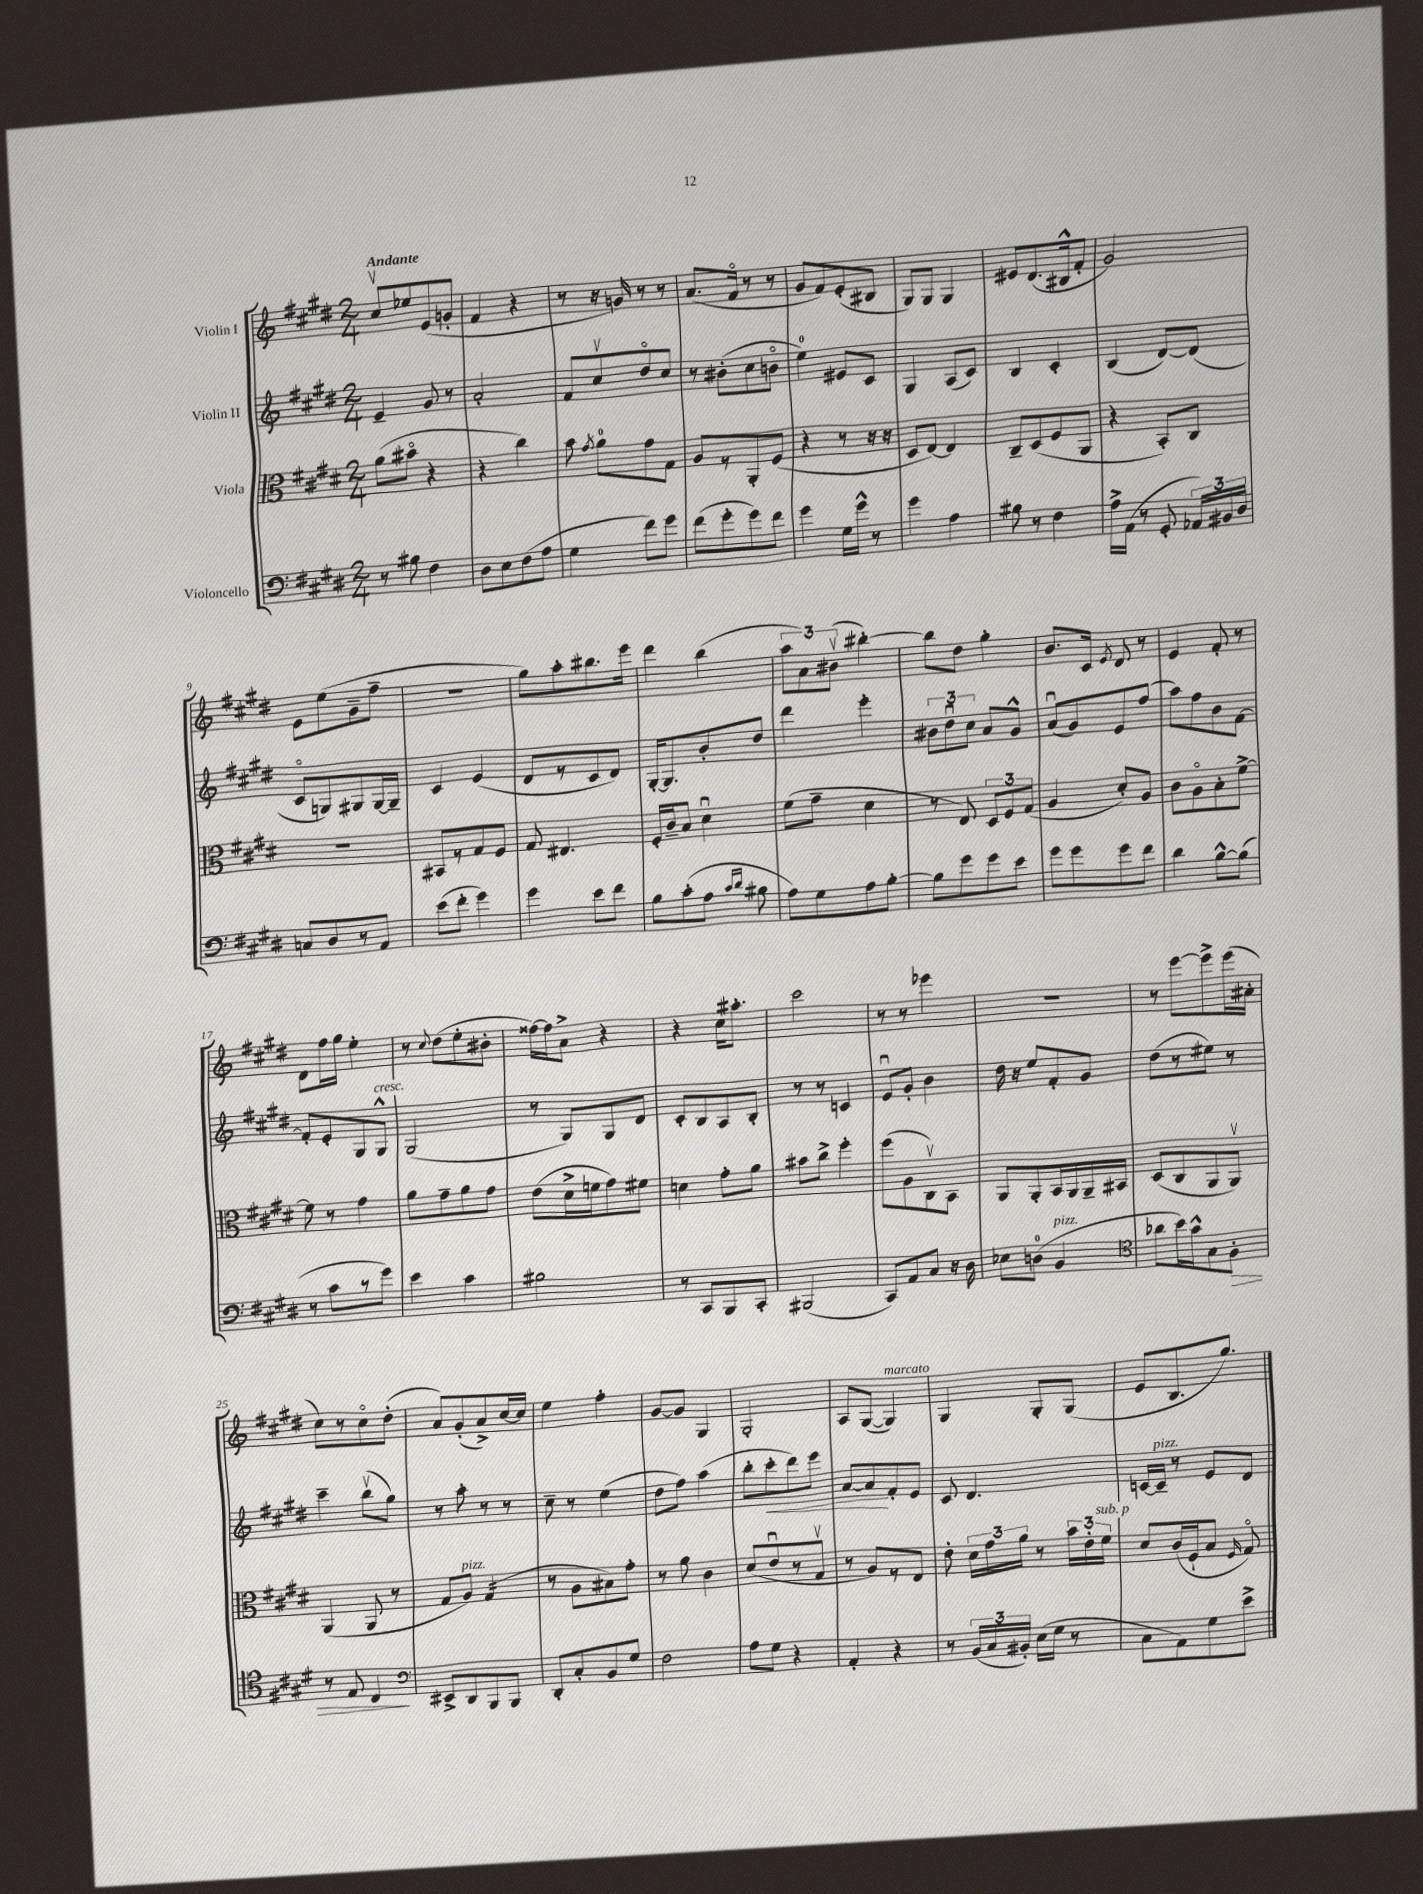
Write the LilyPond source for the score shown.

<<
\new StaffGroup <<
\new Staff = "s0" \with { instrumentName = "Violin I" } {
    \clef treble \key e \major \numericTimeSignature \time 2/4 \tempo "Andante"
    \autoBeamOff cis''8[\upbow ees''8 e'8( g'8]-. |
    fis'4 r4 |
    r8 r16 g'16) r8 r8 |
    a'8.[( fis'16]\flageolet r8 r8 |
    gis'8[ fis'8) e'8-.( bis8] |
    gis8[) gis8] gis4 |
    eis'8[ dis'8.( bis16-^ fis'8]-. |
    gis'2) |
    e'8[ e''8( gis'8-- fis''8]-- |
    R2 |
    gis''8[) a''8-. bis''8. e'''16] |
    dis'''4 b''4( |
    \tuplet 3/2 { a''8[ a'8) bis'8]\upbow( } bis''4~-.) |
    bis''8[ dis''8] gis''4-. |
    b'8.[ cis'16] \acciaccatura { e'8 } dis'8 r8 |
    e'4 fis'8-. r8 |
    dis'8[ fis''16 gis''16] e''4-. |
    r8 \appoggiatura { cis''8 } dis''8[( e''8-. bis'8]-. |
    fisis''16[~) fisis''16 a'8]-> r4 |
    r4 cis''16[ ais''8.]-. |
    cis'''2 |
    r8 r8 ees'''4 |
    R2 |
    r8 e'''8[~ e'''8-> e'''16( ais'16]-. |
    cis''8[) r8 cis''8\flageolet dis''8]-.( |
    a'8[) gis'8-.( a'8->) cis''16~ cis''16] |
    e''4 fis''4-. |
    gis'8[~ gis'8] gis4 |
    gis2-. |
    a8[ gis8]~( gis4^\markup { \italic "marcato" }) |
    gis4 gis8[-. gis8]( |
    e'8[ b8. gis''8.]) \bar "|." |
}
\new Staff = "s1" \with { instrumentName = "Violin II" } {
    \clef treble \key e \major \numericTimeSignature \time 2/4
    \autoBeamOff e'4-- gis'8 r8 |
    a'2-. |
    fis'8[ cis''8\upbow dis''8\flageolet cis''8] |
    r8 bis'8[-.( cis''8 b'8]\flageolet |
    e''4-0) eis'8[ cis'8] |
    gis4 a8[( cis'8]) |
    b4 cis'4-. |
    b4( dis'8[~) dis'8]( |
    cis'8[\flageolet g8) gis8 gis16~ gis16]-- |
    cis'4 e'4( |
    dis'8[ r8 cis'8 dis'8]) |
    gis16[~-. gis8. b'8-. dis''8] |
    dis'''4 e'''4-. |
    \tuplet 3/2 { bis'8[ dis''8\downbow cis''8] } a'8[ gis'8]-^ |
    a'8[\downbow( gis'8) e'8 fis''8]( |
    a''8[) fis''8 b'8 fis'8]~ |
    fis'8[-. e'8-. gis8 gis8]-^^\markup { \italic "cresc." } |
    gis2( |
    r8 gis8[) gis8 dis'8] |
    cis'8[-. b8 a8 b8]-. |
    r8 r8 c'4 |
    e'8[\downbow gis'8]-. b'4 |
    dis''16 r16 e''8[ fis'8-. gis'8] |
    dis''8[( r8 eis''8]) r8 |
    cis'''4-- b''8[\upbow( gis''8]) |
    r8 a''8-. r8 r8 |
    cis''8-- r8 e''4( |
    dis''8[ fis''8]) a''4( |
    b''8[-. cis'''8-.\< dis'''8) e'''8] |
    a'8[~ a'8\! fis'8-. e'8] |
    cis'8 dis'4. |
    c'16[~ c'16]--^\markup { \italic "pizz." } r8 e'8[ dis'8] \bar "|." |
}
\new Staff = "s2" \with { instrumentName = "Viola" } {
    \clef alto \key e \major \numericTimeSignature \time 2/4
    \autoBeamOff a'8[( bis'8]\flageolet r4 |
    r4 cis''4) |
    b'8 \acciaccatura { gis'8 } a'8[-0 gis'8 gis8] |
    a8[ r8 a,8-. fis8]( |
    r4 r8 r16 r16 |
    dis8[ e8]~) e4 |
    cis8[-- dis8( fis8 a,8] |
    r4 b,8[-.) cis8] |
    r2 |
    bis,8[ r8 gis8 fis8] |
    gis8 eis4. |
    fis16[-. cis'16-- b8] dis'4\downbow |
    fis'8[( gis'8]-- dis'4 |
    r8 e8) \tuplet 3/2 { dis8[ fis8 gis8]( } |
    a4 dis'8[-.) a8] |
    cis'8[ a8\flageolet b8-. fis'8]~-> |
    fis'8 r8 gis'4 |
    a'8[ gis'8-- a'8 gis'8] |
    e'8[( dis'16-> f'16 gis'8) fis'8] |
    d'4 gis'8[-. a'8] |
    bis'8[ cis''8]-> fis''4-. |
    fis''8[( a8 cis8\upbow) b,8] |
    a,8[ a,8-. b,16 a,16 a,16-- bis,16] |
    dis8[( cis8 a,8 a,8]\upbow) |
    a,4( a,8 r8 |
    gis8[ a8]^\markup { \italic "pizz." }) gis4:16( |
    r8 a8[ bis8) gis'8]-. |
    r8 a'8 cis'4 |
    dis'8[( e'8\downbow r8 gis8]\upbow |
    r8 a8[) r8 e8] |
    e'8-. \tuplet 3/2 { dis'16[ gis'16 a'16] } r8 \tuplet 3/2 { b'16[ e'16-. fis'16]^\markup { \italic "sub. p" } } |
    dis'8[ cis'16( fis16-! b8] \grace { fis16 } gis8\flageolet) \bar "|." |
}
\new Staff = "s3" \with { instrumentName = "Violoncello" } {
    \clef bass \key e \major \numericTimeSignature \time 2/4
    \autoBeamOff r8 bis8 fis4 |
    dis8[ e8 fis8( a8] |
    gis4 fis'8[) gis'8] |
    fis'8[( gis'8-. gis'8) fis'8] |
    gis'4 gis16[ gis'16]-^ r8 |
    gis'4 a4 |
    bis8 r8 fis4 |
    a16[-> a,16]( r8 gis,8-. \tuplet 3/2 { aes,16[) bis,16 dis16] } |
    c8[ dis8 r8 a,8] |
    e'8[( fis'8]-. gis'4) |
    gis'4 e'8[ fis'8] |
    b8[ cis'8-.( a8] \grace { cis'16[ dis'16] } bis8 |
    a8[) gis8 a8 b8]~-. |
    b8[ gis'8 gis'8 e'8] |
    gis'8[ gis'8 gis'8 fis'8] |
    dis'4 b8[~-^ b8]( |
    r8 cis'8[ r8 gis'8]) |
    e'4 cis'4 |
    bis2 |
    r8 cis,8[ b,,8 cis,8]-. |
    bis,,2( |
    cis,8[) a,8 cis8] r16 dis16 |
    ees8[ d8]-0( b,4^\markup { \italic "pizz." } |
    \clef tenor aes'8[ b'16) gis'16-^ gis8 fis8]-.\> |
    r8 e8 cis4\! |
    \clef bass eis,8[-> dis,8 b,,8 b,,8] |
    dis,8[-. cis8-. b,8 gis8] |
    fis2 |
    a8[ gis8] r4 |
    a,4-. r4 |
    r8 \tuplet 3/2 { b,16[( cis16 bis,16]-.) } e16[( gis16] r8 |
    cis8[ a,8) gis8 e'8]-> \bar "|." |
}
>>
>>
